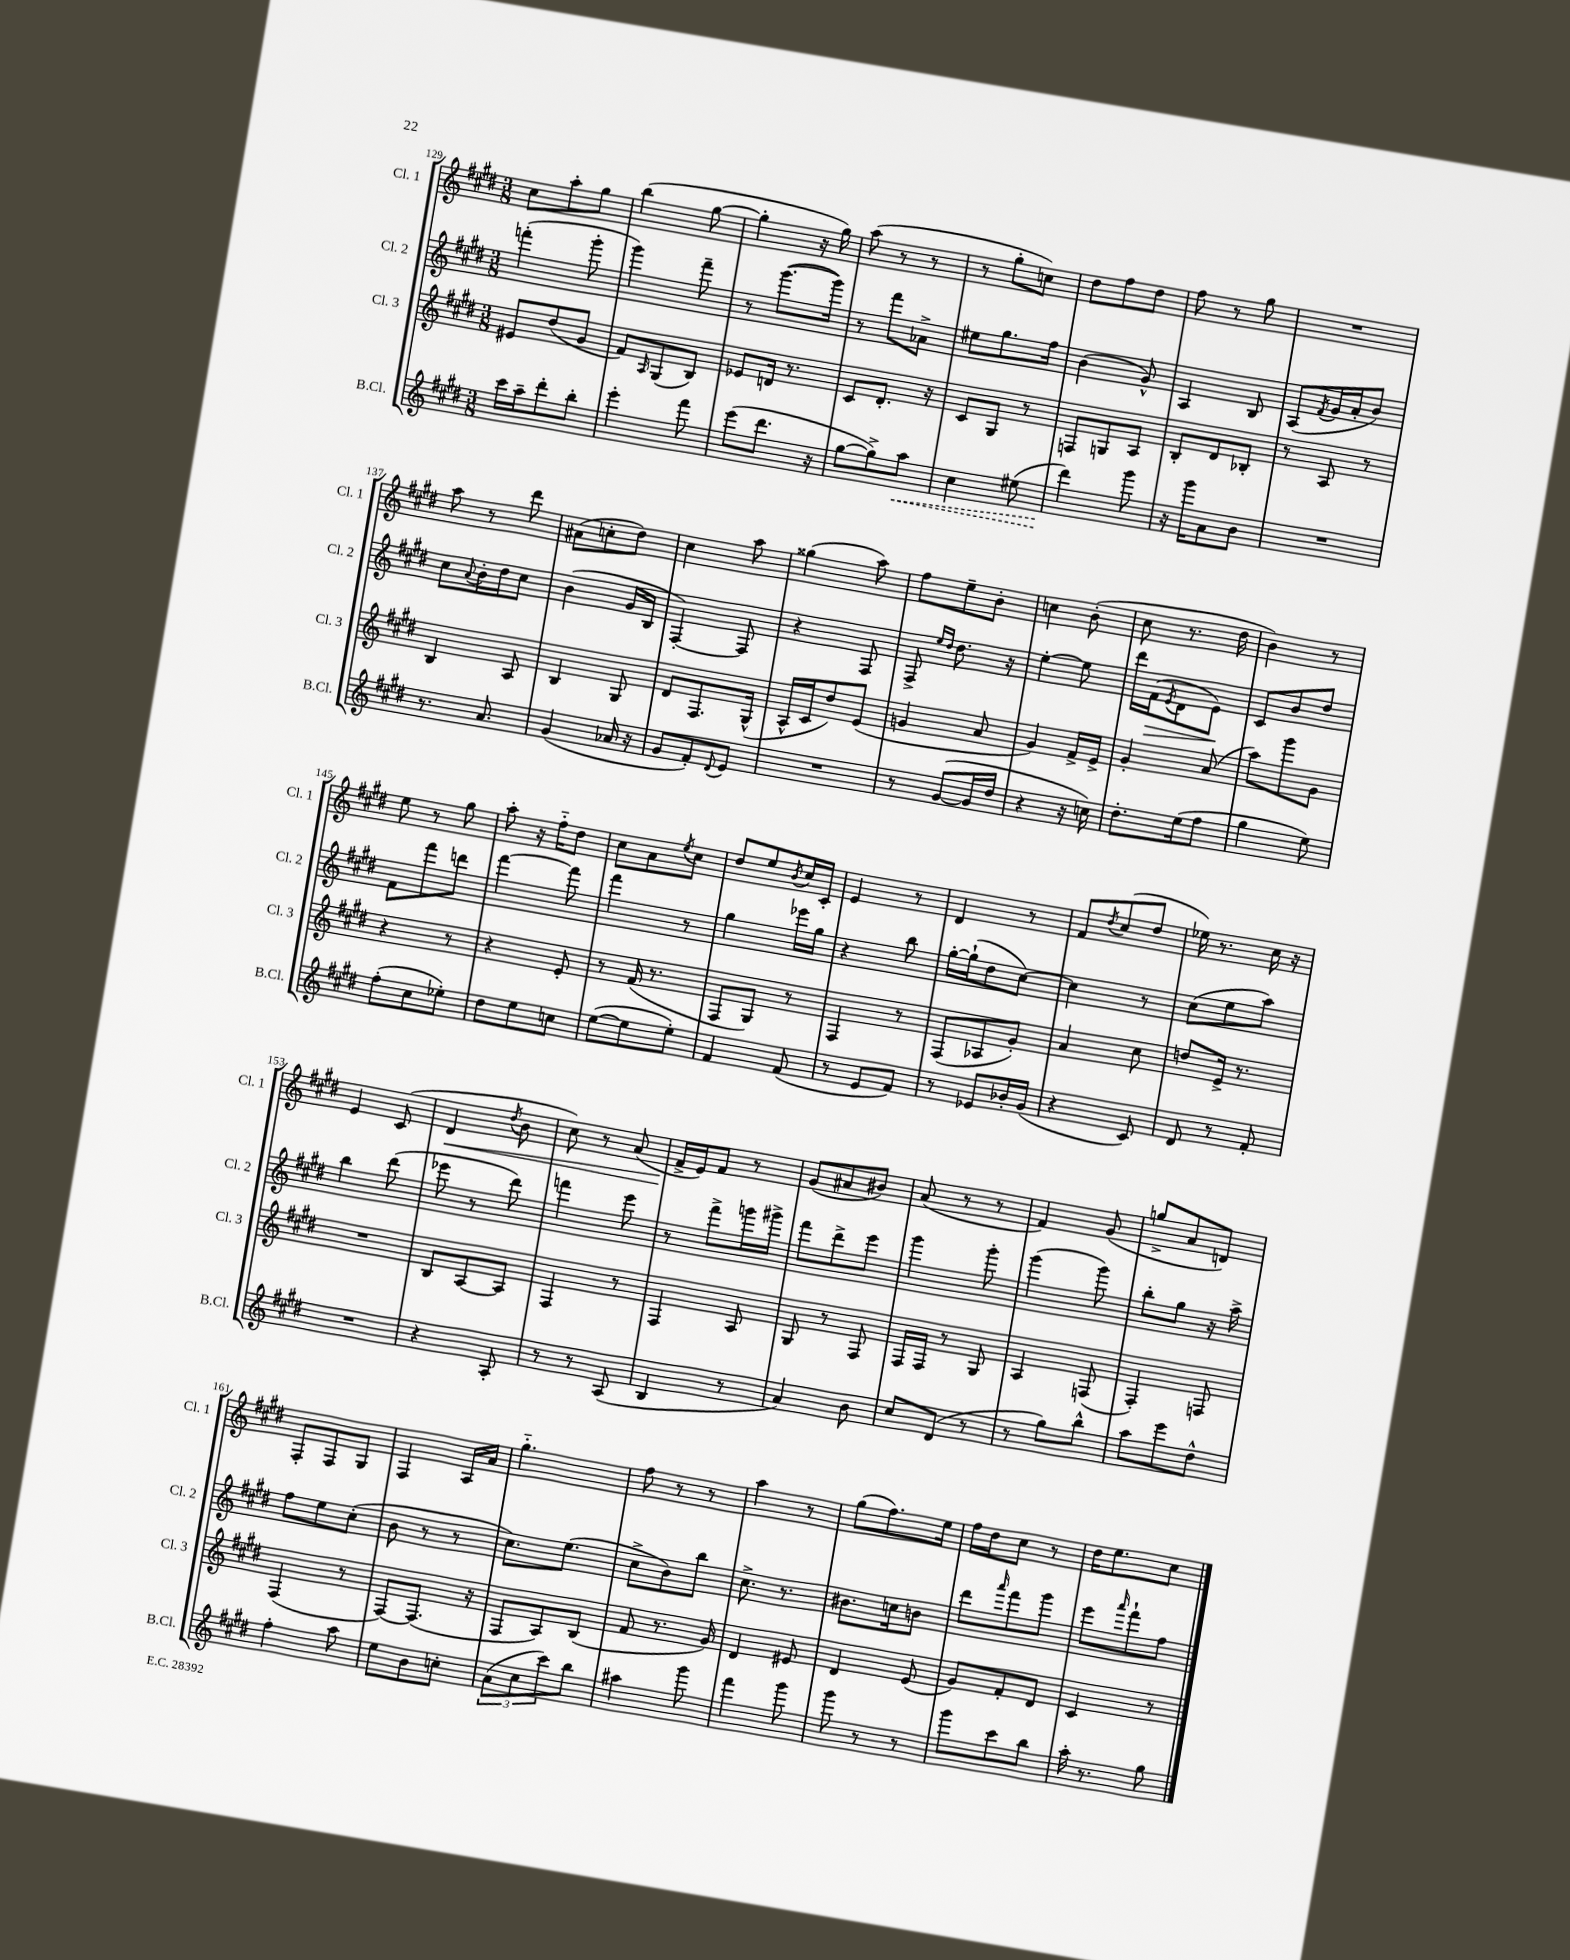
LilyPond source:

<<
\new StaffGroup <<
\new Staff = "s0" \with { instrumentName = "Cl. 1" shortInstrumentName = "Cl. 1" } {
    \clef treble \key e \major \numericTimeSignature \time 3/8
    cis''8 a''8-. gis''8 |
    b''4( gis''8~ |
    gis''4-. r16 gis''16) |
    a''8( r8 r8 |
    r8 gis''8-. c''8) |
    dis''8 fis''8 dis''8 |
    fis''8 r8 gis''8 |
    R4. |
    a''8 r8 dis'''8 |
    ais'8( c''8-. dis''8) |
    cis''4 a''8 |
    gisis''4( a''8) |
    fis''8 e''8-- b'8-. |
    c''4 b'8-.( |
    cis''8 r8. dis''16 |
    b'4) r8 |
    e''8 r8 gis''8 |
    a''8-. r16 fis''16-_ dis''8 |
    cis''8 a'8 \acciaccatura { e''8 } cis''8 |
    dis''8 e''8 \acciaccatura { b'8 } cis''16 cis'16-. |
    e'4 r8 |
    dis'4 r8 |
    fis'8 \acciaccatura { dis''8 } cis''8( dis''8 |
    ees''16) r8. cis''16 r16 |
    e'4 cis'8( |
    dis'4\< \acciaccatura { dis''8 } b'8 |
    cis''8) r8 a'8( |
    fis'16->\! e'16) fis'8 r8 |
    gis'8( ais'8 bis'8) |
    a'8( r8 r8 |
    fis'4) gis'8( |
    g''8-> a'8 d'8) |
    fis8-. fis8 gis8 |
    fis4 a16 a'16 |
    gis''4.-_ |
    fis''8 r8 r8 |
    a''4 r8 |
    gis''8( fis''8.) e''16 |
    fis''16 dis''16 cis''8 r8 |
    dis''16 e''8. cis''8 \bar "|." |
}
\new Staff = "s1" \with { instrumentName = "Cl. 2" shortInstrumentName = "Cl. 2" } {
    \clef treble \key e \major \numericTimeSignature \time 3/8
    f'''4-.( gis'''8-. |
    gis'''4) fis'''8-- |
    r8 gis'''8.~( gis'''16) |
    r8 fis'''8 aes'8-> |
    eis''8 gis''8. fis''16 |
    b'4( gis'8-^) |
    a4 b8 |
    a8( \acciaccatura { fis'8 } gis'16 a'16-. b'8) |
    cis''8 \appoggiatura { a'8 } b'16-. dis''16 cis''8 |
    b'4( gis'16 b16 |
    fis4~-.) fis8 |
    r4 fis8 |
    fis8-> \grace { e''16 dis''16 } dis''8. r16 |
    e''4~-. e''8 |
    dis'''16 fis'16\>( \acciaccatura { e'8 } dis'8 e'8\!) |
    cis'8 b'8 dis''8 |
    fis'8 fis'''8 d'''8 |
    fis'''4~ fis'''8 |
    fis'''4 r8 |
    gis''4 ees'''16 gis''16 |
    r4 b''8 |
    gis''16~-. gis''16-!( dis''8 cis''8~) |
    cis''4 r8 |
    cis''8( e''8 a''8) |
    b''4 dis'''8( |
    ees'''8 r8 dis'''8) |
    f'''4 e'''8 |
    r8 fis'''8-> g'''16 gis'''16-> |
    fis'''8 dis'''8-> e'''8 |
    gis'''4 gis'''8-. |
    gis'''4( gis'''8) |
    b''8-. gis''8 r16 a''16-> |
    fis''8 e''8 cis''8-.( |
    b'8 r8 r8 |
    cis''8.) e''8.( |
    cis''8-> b'8) b''8 |
    cis''8.-> r8. |
    bis'8. c''16 b'8 |
    dis'''8 \grace { a'''16 } fis'''8 gis'''8 |
    e'''8 \grace { a'''16 } fis'''8-! fis''8 \bar "|." |
}
\new Staff = "s2" \with { instrumentName = "Cl. 3" shortInstrumentName = "Cl. 3" } {
    \clef treble \key e \major \numericTimeSignature \time 3/8
    eis'8 dis''8( gis'8 |
    fis'8) \grace { a16 } gis8( b8) |
    ees'8 d'16 r8. |
    cis'8 dis'8.-. r16 |
    cis'8 gis8 r8 |
    f8 g8 a8 |
    b8-. dis'8 bes8-. |
    r8 a8 r8 |
    b4 a8 |
    b4 gis8 |
    dis'8 fis8. gis16-^( |
    a16-^ cis'16 dis''8) e'8( |
    g'4 a'8 |
    gis'4) fis'16-> e'16-> |
    gis'4-. a'8( |
    a''8) gis'''8 gis'8 |
    r4 r8 |
    r4 e'8-. |
    r8 fis'16( r8. |
    fis8 gis8) r8 |
    fis4 r8 |
    fis8( aes8 gis'8-.) |
    a'4 cis''8 |
    d''8 e'16-> r8. |
    R4. |
    b8 a8~ a8 |
    fis4 r8 |
    fis4 a8 |
    gis8 r8 fis8 |
    fis16 fis16 r8 gis8 |
    a4 f8( |
    fis4-.) f8 |
    fis4( r8 |
    fis8~) fis8.( r16 |
    fis8 a8) b8( |
    fis'8 r8. gis'16) |
    dis'4 eis'8 |
    dis'4 e'8( |
    gis'8) fis'8-. dis'8 |
    cis'4 r8 \bar "|." |
}
\new Staff = "s3" \with { instrumentName = "B.Cl." shortInstrumentName = "B.Cl." } {
    \clef treble \key e \major \numericTimeSignature \time 3/8
    cis'''16 a''16-- dis'''8-. b''8-. |
    e'''4-. fis'''8 |
    e'''8( dis'''8. r16 |
    gis''8~ gis''8->) \once \override Hairpin.style = #'dashed-line a''8\< |
    cis''4 eis''8( |
    dis'''4\!) gis'''8 |
    r16 gis'''16 a'8 b'8 |
    R4. |
    r8. a'8. |
    gis'4( aes'16 r16 |
    gis'8 fis'8-.) \appoggiatura { dis'8 } e'8 |
    R4. |
    r8 gis'8~( gis'16 dis''16 |
    r4 r16 c''16) |
    dis''8.-. e''16( fis''8 |
    gis''4 e''8) |
    fis''8-.( cis''8 ees''8-.) |
    dis''8 e''8 c''8 |
    e''8~( e''8 e''8-.) |
    fis'4 fis'8( |
    r8 e'8 fis'8) |
    r8 ees'8 bes'16-. gis'16( |
    r4 cis'8) |
    dis'8 r8 fis'8-. |
    R4. |
    r4 a8-. |
    r8 r8 a8( |
    b4 r8 |
    a'4) b'8 |
    cis''8 dis'8( r8 |
    r8 gis''8) b''8-^ |
    a''8 e'''8 dis''8-^ |
    fis''4-. a''8 |
    e''8 b'8 c''8-. |
    \tuplet 3/2 { a'8( cis''8 cis'''8) } b''8 |
    ais''4 gis'''8 |
    fis'''4 gis'''8 |
    gis'''8 r8 r8 |
    gis'''8 cis'''8 b''8 |
    a''16-. r8. gis''8 \bar "|." |
}
>>
>>
\layout { \context { \Score currentBarNumber = #129 } }
